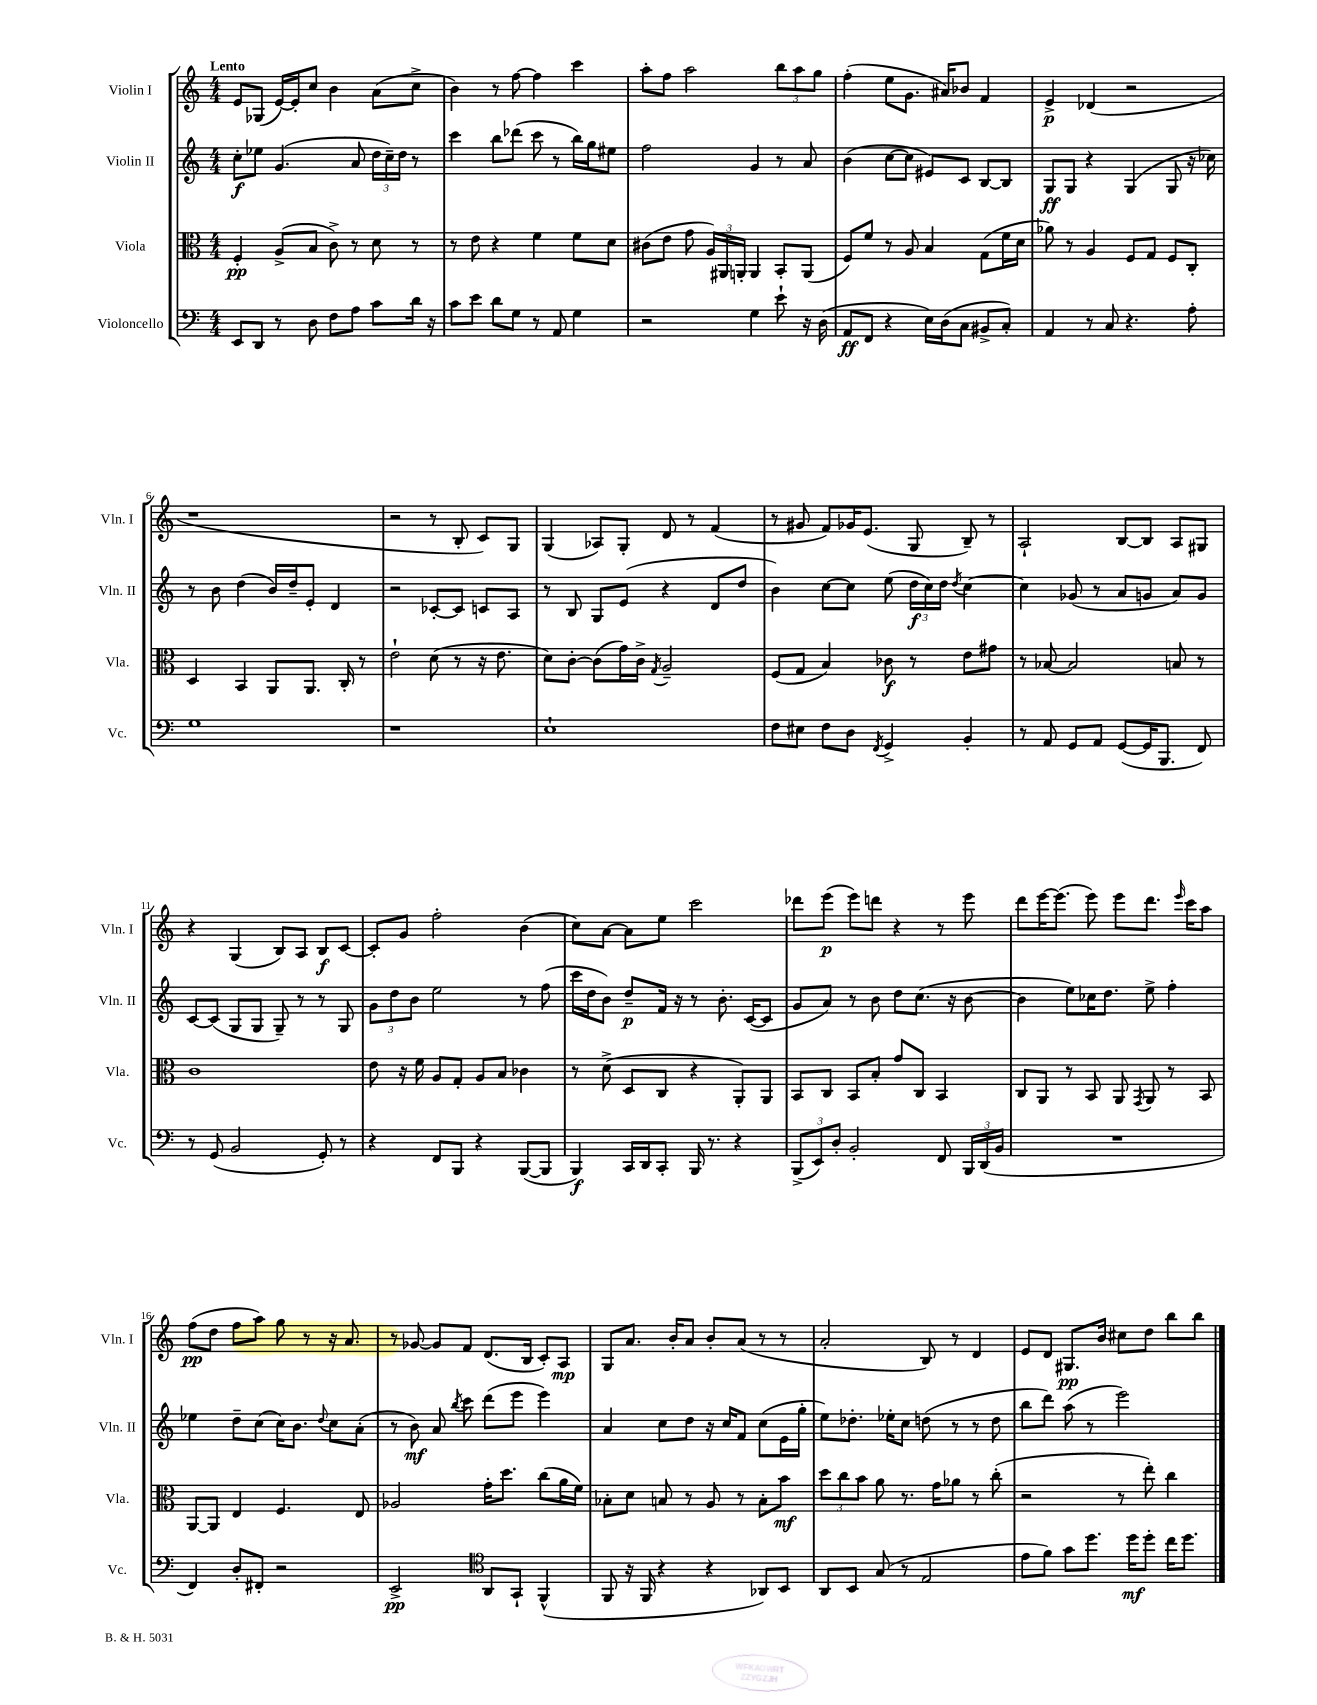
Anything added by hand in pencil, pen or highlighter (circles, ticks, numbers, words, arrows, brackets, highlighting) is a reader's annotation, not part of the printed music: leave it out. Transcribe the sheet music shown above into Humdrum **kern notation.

**kern	**kern	**kern	**kern
*staff4	*staff3	*staff2	*staff1
*clefF4	*clefC3	*clefG2	*clefG2
*k[]	*k[]	*k[]	*k[]
*M4/4	*M4/4	*M4/4	*M4/4
8EE	4F'	8cc'	8e
8DD	.	8ee-	(8G-
8r	(8A^	(4.g	[16e)
.	.	.	16e']
8D	8B	.	8cc
8F	8c^)	.	4b
8A	8r	8a	.
8c	8d	24dd	(8a
.	.	24cc~)	.
.	.	24dd	.
16d	8r	8r	8cc^
16r	.	.	.
=	=	=	=
8c	8r	4ccc	4b)
8e	8e	.	.
8d	4r	8bb	8r
8G	.	(8ddd-	[8ff
8r	4f	8ccc	4ff]
8AA	.	8r	.
4G	8f	16bb)	4ccc
.	.	16gg	.
.	8d	8ee#	.
=	=	=	=
2r	(8c#	2ff	8aa'
.	8e	.	8ff
.	8g	.	2aa
.	24A)	.	.
.	24AA#	.	.
.	24AA'	.	.
4G	4AA	4g	.
8e`	8BB'	8r	12bb
.	.	.	12aa
16r	(8AA	8a	.
.	.	.	12gg
(16D	.	.	.
=	=	=	=
8AA	8F)	(4b	(4ff'
8FF	8f	.	.
4r	8r	[8cc	8ee
.	8A	8cc]	8.g
16E)	4B	8e#)	.
(16D	.	.	16a#)
8C	.	8c	8b-
8BB#^	(8G	[8B	4f
8C')	16f	8B]	.
.	16d	.	.
=	=	=	=
4AA	8a-)	8G	4e^
.	8r	8G	.
8r	4A	4r	(4d-
8C	.	.	.
4.r	8F	(4G	2r
.	8G	.	.
.	8F	8G	.
8A'	8C'	16r	.
.	.	16cc-)	.
=	=	=	=
1G	4D	8r	1r
.	.	8b	.
.	4BB	(4dd	.
.	8AA	16b)	.
.	.	16dd~	.
.	8.AA	8e'	.
.	.	4d	.
.	16C'	.	.
.	8r	.	.
=	=	=	=
1r	2e`	2r	2r
.	(8d	[8c-'	8r
.	8r	8c-]	8B'
.	16r	8c	8c)
.	8.e	.	.
.	.	8A	8G
=	=	=	=
1E`	8d)	8r	(4G
.	[8c'	8B	.
.	(8c]	8G	8A-)
.	16g)	(8e	8G'
.	16c^	.	.
.	8qG	.	.
.	2A~	4r	8d
.	.	.	8r
.	.	8d	(4f
.	.	8dd	.
=	=	=	=
8F	(8F	4b)	8r
8E#	8G	.	8g#
8F	4B)	[8cc	8f)
8D	.	8cc]	16g-
.	.	.	(8.e
8qFF	.	.	.
4GG^	8c-	(8ee	.
.	8r	24dd	8G
.	.	24cc)	.
.	.	24dd	.
.	.	8qdd	.
4BB'	8e	[4cc	8B~)
.	8g#	.	8r
=	=	=	=
8r	8r	4cc]	2A`
8AA	[8B-	.	.
8GG	2B-]	(8g-	.
8AA	.	8r	.
([8GG	.	8a	[8B
16GG]	.	8g	8B]
8.BBB	.	.	.
.	8B	8a)	8A
8FF)	8r	8g	8G#
=	=	=	=
8r	1c	[8c	4r
(8GG	.	(8c]	.
2BB	.	8G	(4G
.	.	8G	.
.	.	8G~)	8B)
.	.	8r	8A
8GG')	.	8r	8B
8r	.	8G	[8c
=	=	=	=
4r	8e	12g	8c']
.	.	12dd	.
.	16r	.	8g
.	.	12b	.
.	16f	.	.
8FF	8A	2ee	2ff'
8BBB	8G'	.	.
4r	8A	.	.
.	8B	.	.
([8BBB	4c-	8r	(4b
8BBB]	.	(8ff	.
=	=	=	=
4BBB)	8r	16ccc	8cc)
.	.	16dd	.
.	(8d^	8b)	[8a
16CC	8D	8dd~	8a]
16DD	.	.	.
8CC'	8C	16f	8ee
.	.	16r	.
16BBB	4r	8r	2ccc
8.r	.	.	.
.	.	8.b'	.
4r	8AA')	.	.
.	.	([16c	.
.	8AA	8c]	.
=	=	=	=
(12BBB^	8BB	8g	8ddd-
12EE)	.	.	.
.	8C	8a)	(8eee
12D'	.	.	.
2BB'	8BB	8r	8eee)
.	8B'	8b	8ddd
.	8g	8dd	4r
.	8C	(8.cc	.
8FF	4BB	.	8r
.	.	16r	.
24BBB	.	[8b	8eee
(24DD	.	.	.
24BB	.	.	.
=	=	=	=
1r	8C	4b]	8ddd
.	8AA	.	[16eee
.	.	.	(8.eee]
.	8r	8ee)	.
.	8BB	16cc-	8eee)
.	.	8.dd	.
.	8AA	.	8eee
.	8qGG	.	.
.	8AA	8ee^	8.ddd
.	8r	4ff'	.
.	.	.	16qqeee
.	.	.	16ccc
.	8BB	.	8aa
=	=	=	=
4FF)	[8AA	4ee-	(8ff
.	8AA]	.	8dd
8D'	4E	8dd~	8ff
8FF#'	.	(8cc	8aa)
2r	4.F	16cc)	8gg
.	.	8.b	.
.	.	.	8r
.	.	8qqdd	.
.	.	8cc	16r
.	.	.	8.a
.	8E	(8a'	.
=	=	=	=
2EE^	2A-	8r	8r
.	.	8b)	[8g-
.	.	8a	8g-]
.	.	8qbb	.
.	.	8ccc	8f
*clefC4	*	*	*
8AA	16g'	(8ddd	(8.d
.	8.dd	.	.
8GG`	.	8eee	.
.	.	.	16B
(4FF^^	(8cc	4eee)	8c')
.	16a	.	8A
.	16f)	.	.
=	=	=	=
8FF	8B-'	4a	8G
16r	8d	.	8.a
16FF	.	.	.
4r	8B	8cc	.
.	.	.	16b'
.	8r	8dd	8a
4r	8A	16r	8b'
.	.	16cc	.
.	8r	8f	(8a
8AA-)	8B'	(8cc	8r
8BB	8b	16e	8r
.	.	16gg'	.
=	=	=	=
8AA	12dd	8ee)	2a'
.	12cc	.	.
8BB	.	8.dd-'	.
.	12b	.	.
(8G	8a	.	.
.	.	16ee-'	.
8r	8.r	8cc	.
2E	.	(8dd	8B)
.	16g	.	.
.	8a-	8r	8r
.	8r	8r	4d
.	(8cc'	8dd	.
=	=	=	=
8e	2r	8bb	8e
8f)	.	8ddd)	8d
8g	.	(8aa	8.G#
8.dd	.	8r	.
.	.	.	16b
.	8r	2eee)	8cc#
16dd	.	.	.
8dd'	8ee')	.	8dd
16cc	4cc	.	8bb
8.dd	.	.	.
.	.	.	8bb
==	==	==	==
*-	*-	*-	*-
